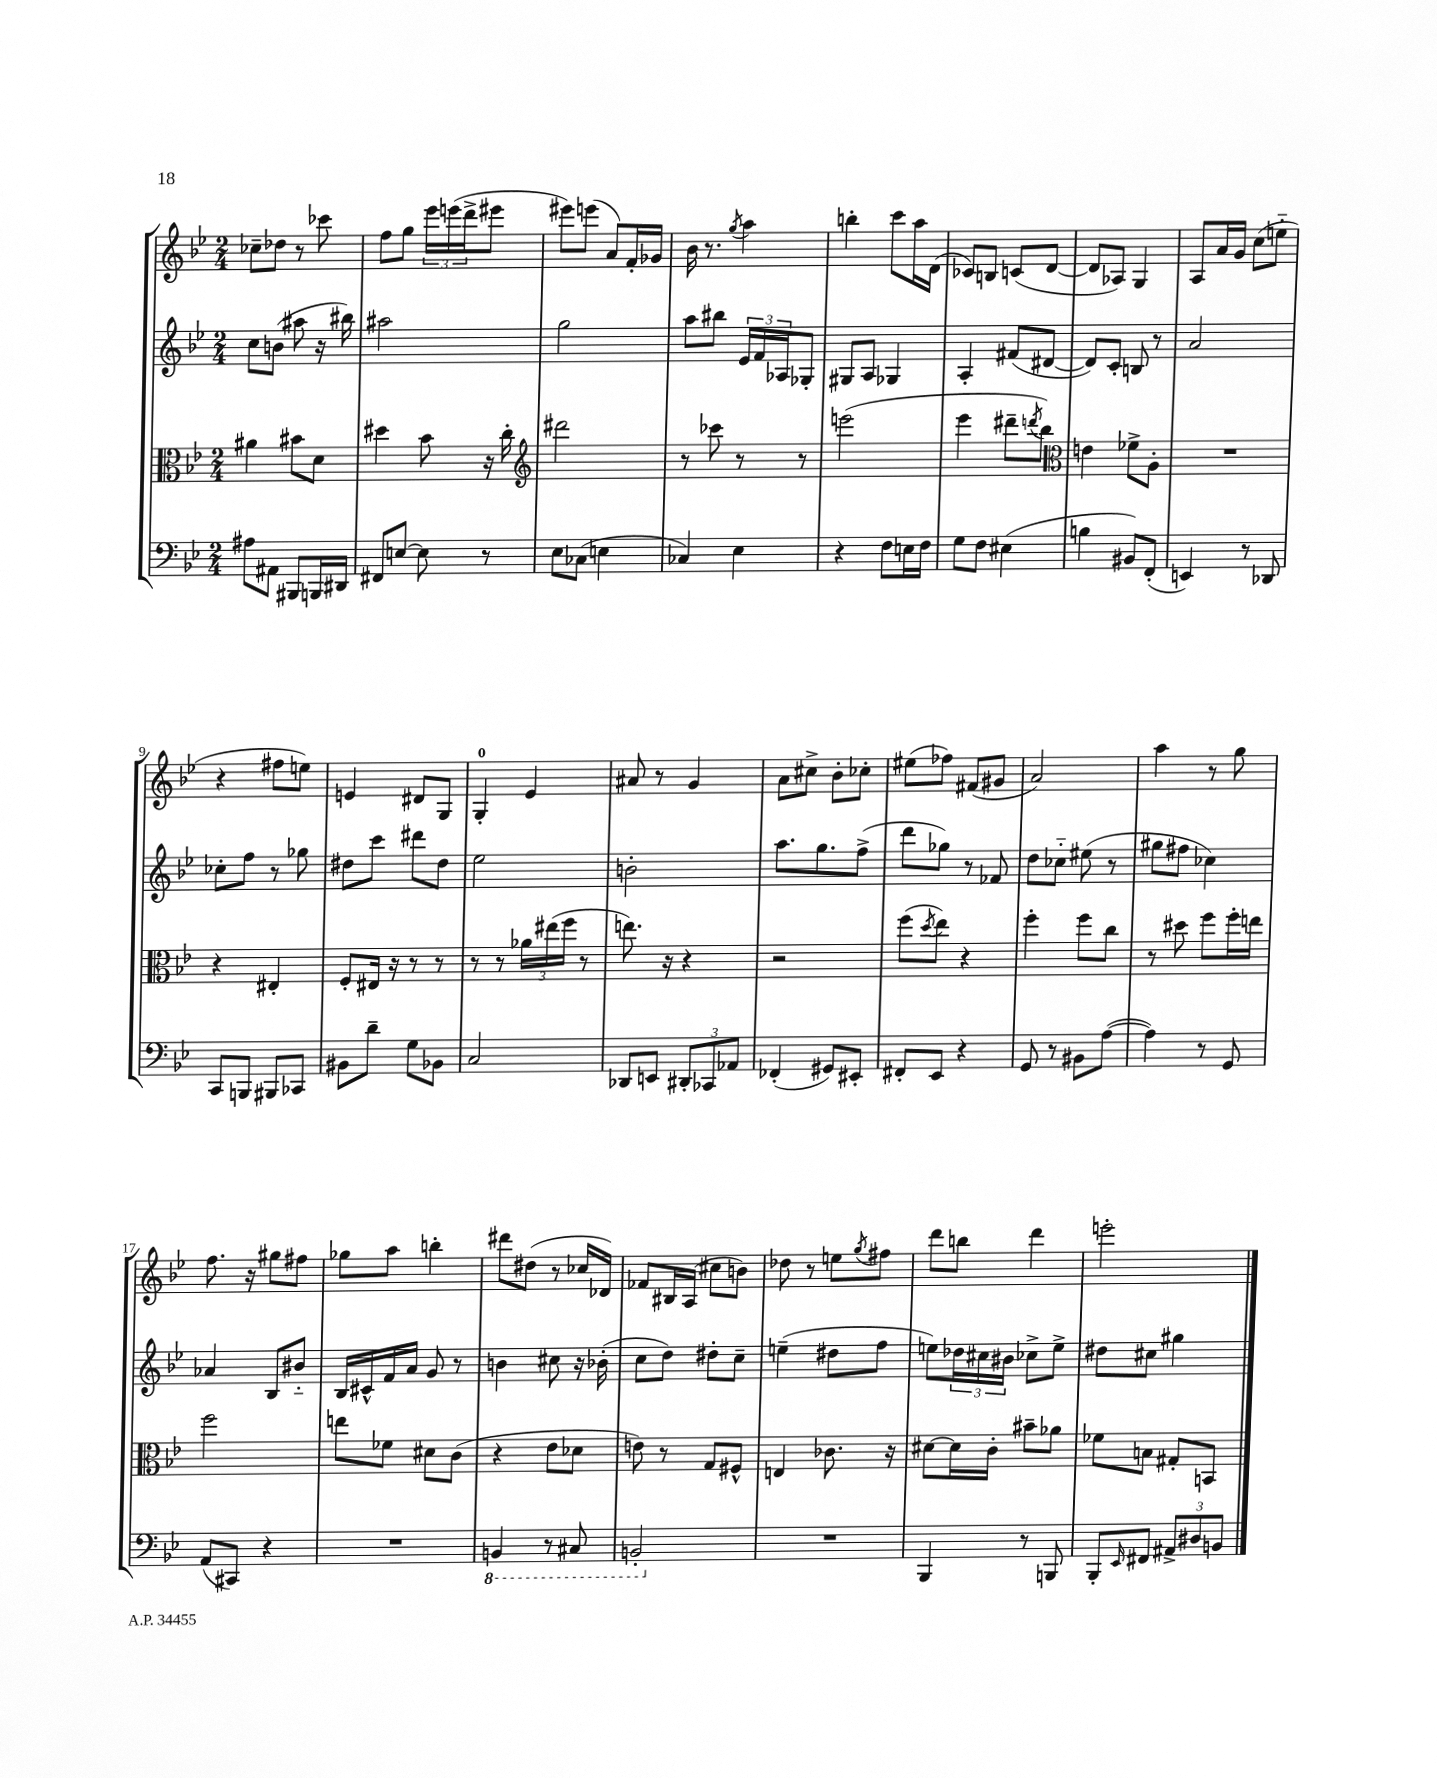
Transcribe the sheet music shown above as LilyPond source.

<<
\new StaffGroup <<
\new Staff = "s0" {
    \clef treble \key bes \major \numericTimeSignature \time 2/4
    ces''8-- des''8 r8 ces'''8 |
    f''8 g''8 \tuplet 3/2 { ees'''16 e'''16( d'''16-> } eis'''8 |
    eis'''8) e'''8( a'8) f'16-. ges'16 |
    bes'16 r8. \acciaccatura { g''8 } a''4 |
    b''4-. c'''8 a''16 d'16( |
    ces'8) b8 c'8( d'8~ |
    d'8 aes8) g4 |
    a8 a'16 g'16 c''8( e''8-_ |
    r4 fis''8 e''8) |
    e'4 dis'8 g8 |
    g4-0-. ees'4 |
    ais'8 r8 g'4 |
    a'8 cis''8-> bes'8-. ces''8-. |
    eis''8( fes''8) fis'8( gis'8 |
    a'2) |
    a''4 r8 g''8 |
    f''8. r16 gis''8 fis''8 |
    ges''8 a''8 b''4-. |
    dis'''8 dis''8( r8 ces''16 des'16) |
    fes'8 bis16 a16( cis''8 b'8) |
    des''8 r8 e''8 \acciaccatura { g''8 } fis''8 |
    d'''8 b''8 d'''4 |
    e'''2-. \bar "|." |
}
\new Staff = "s1" {
    \clef treble \key bes \major \numericTimeSignature \time 2/4
    c''8 b'8( ais''8 r16 bis''16) |
    ais''2 |
    g''2 |
    a''8 bis''8 \tuplet 3/2 { ees'16 f'16 aes16 } ges8-. |
    gis8 a8 ges4 |
    a4-. fis'8( dis'8~ |
    dis'8) c'8-. b8 r8 |
    a'2 |
    ces''8-. f''8 r8 ges''8 |
    dis''8 c'''8 dis'''8 dis''8 |
    ees''2 |
    b'2-. |
    a''8. g''8. f''8->( |
    d'''8 ges''8) r8 fes'8 |
    d''8 ces''8-_ eis''8( r8 |
    gis''8 fis''8 ces''4) |
    aes'4 bes8 bis'8-_ |
    bes16 cis'16-^ f'16 a'16 g'8 r8 |
    b'4 cis''8 r16 bes'16-.( |
    c''8 d''8) dis''8-. c''8-- |
    e''4--( dis''8 f''8 |
    e''8) \tuplet 3/2 { des''16 cis''16 bis'16 } ces''8-> e''8-> |
    dis''8 cis''8 gis''4 \bar "|." |
}
\new Staff = "s2" {
    \clef alto \key bes \major \numericTimeSignature \time 2/4
    ais'4 bis'8 d'8 |
    dis''4 bes'8 r16 c''16-. |
    \clef treble dis'''2 |
    r8 ces'''8 r8 r8 |
    e'''2( |
    ees'''4 dis'''8-- \acciaccatura { d'''8 } bes''8) |
    \clef alto e'4 fes'8-> a8-. |
    R2 |
    r4 eis4-. |
    f8-. eis16 r16 r8 r8 |
    r8 r8 \tuplet 3/2 { aes'16 eis''16( f''16 } r8 |
    e''8.) r16 r4 |
    r2 |
    f''8( \acciaccatura { d''8 } ees''8) r4 |
    f''4-. f''8 c''8 |
    r8 dis''8 f''8 f''16-. e''16 |
    f''2 |
    e''8 fes'8 dis'8 c'8( |
    r4 ees'8 des'8 |
    e'8) r8 g8 fis8-^ |
    e4 ces'8. r16 |
    dis'8~ dis'16 c'16-. bis'8-- aes'8 |
    fes'8 b8 gis8-. b,8 \bar "|." |
}
\new Staff = "s3" {
    \clef bass \key bes \major \numericTimeSignature \time 2/4
    ais8 ais,8 bis,,8 b,,16 dis,16 |
    fis,8 e8~ e8 r8 |
    ees8 ces8( e4 |
    ces4) ees4 |
    r4 f8 e16 f16 |
    g8 f8 eis4( |
    b4 bis,8) f,8-.( |
    e,4) r8 des,8 |
    c,8 b,,8 bis,,8 ces,8 |
    bis,8 d'8-- g8 bes,8 |
    c2 |
    des,8 e,8 \tuplet 3/2 { dis,8-. ces,8 aes,8 } |
    fes,4-.( gis,8) eis,8-. |
    fis,8-. ees,8 r4 |
    g,8 r8 bis,8 a8~( |
    a4) r8 g,8 |
    a,8( cis,8) r4 |
    R2 |
    \ottava #-1 b,,4 r8 cis,8 |
    b,,2-. \ottava #0 |
    R2 |
    bes,,4 r8 b,,8 |
    bes,,8-. \grace { ees,16 } fis,8 \tuplet 3/2 { ais,8-> dis8 b,8 } \bar "|." |
}
>>
>>
